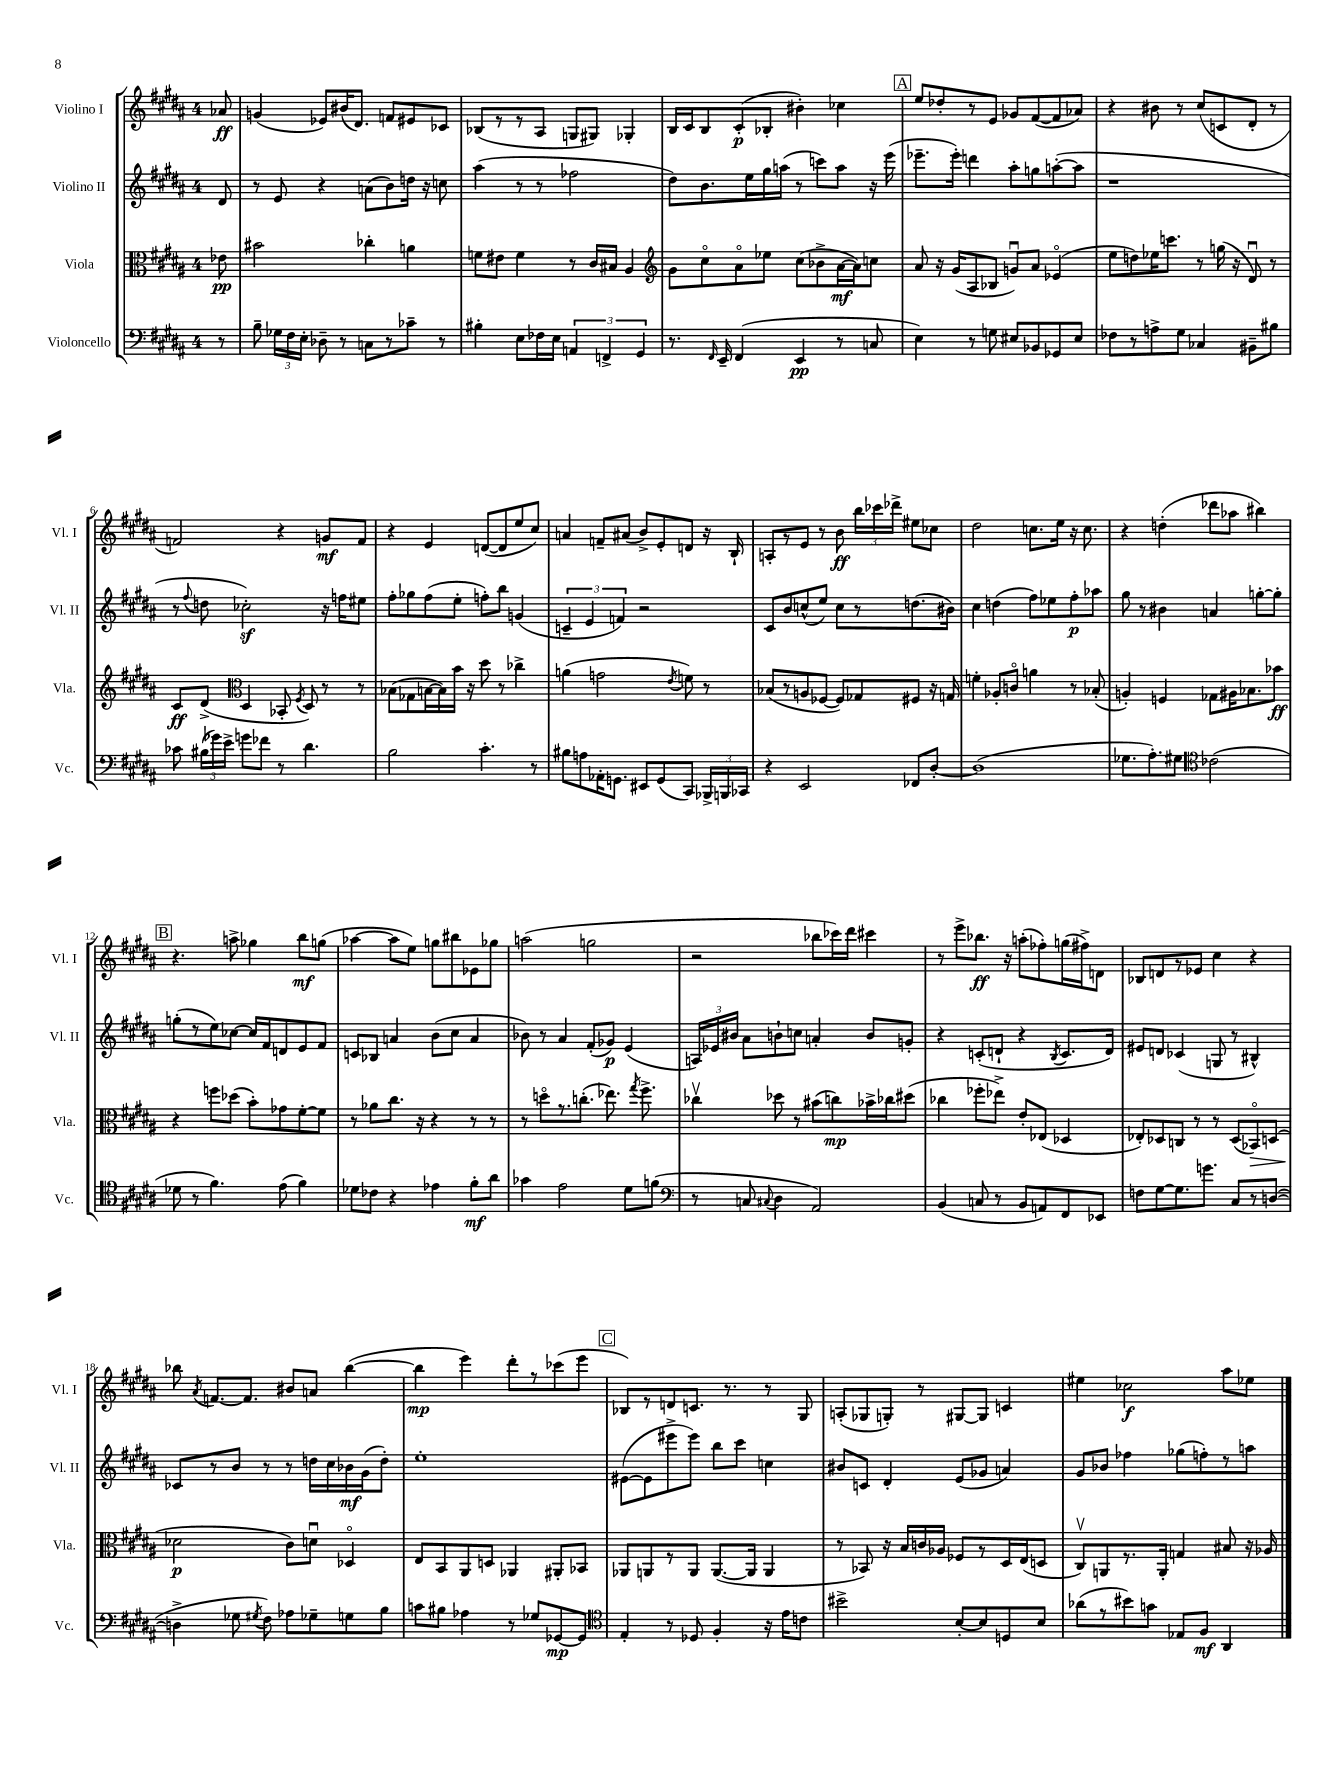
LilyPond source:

<<
\new StaffGroup <<
\new Staff = "s0" \with { instrumentName = "Violino I" shortInstrumentName = "Vl. I" } {
    \clef treble \key b \major \once \override Staff.TimeSignature.style = #'single-digit \time 4/4 \partial 8
    \autoBeamOff aes'8\ff |
    g'4( ees'8[) bis'16( dis'8.]) f'8[ eis'8 ces'8] |
    bes8[( r8 r8 ais8] g8[ gis8]) ges4-. |
    b16[ cis'16 b8 cis'8-.\p( bes8]-. bis'4-.) ces''4 |
    \mark \markup { \box "A" } e''8[ des''8-. r8 e'8] ges'8[ fis'8~( fis'8 aes'8]) |
    r4 bis'8 r8 cis''8[( c'8 dis'8]-. r8 |
    f'2) r4 g'8[\mf f'8] |
    r4 e'4 d'8[~( d'8 e''8 cis''8]) |
    a'4 f'8[-- ais'8]( b'8[->) e'8-. d'8] r16 b16-! |
    a8[-. r8 e'8] r8 b'8\ff \tuplet 3/2 { b''16[ ces'''16 des'''16]-> } eis''8[ ces''8] |
    dis''2 c''8.[ e''16] r16 c''8. |
    r4 d''4-.( des'''8[ aes''8] bis''4) |
    \mark \markup { \box "B" } r4. a''8-> ges''4 b''8[\mf g''8]( |
    aes''4~ aes''8[ e''8]) g''8[ bis''8 ees'8 ges''8] |
    a''2( g''2 |
    r2 bes''8[ ces'''16) dis'''16] cis'''4 |
    r8 e'''8[-> bes''8.]\ff r16 a''8[-.( fes''8-.) g''16( fis''16->) d'8] |
    bes8[ d'8 r8 ees'8] cis''4 r4 |
    bes''8 \acciaccatura { ais'8 } f'8.[~ f'8.] bis'8[ a'8] bes''4~( |
    bes''4\mp e'''4) dis'''8[-. r8 ces'''8( e'''8] |
    \mark \markup { \box "C" } bes8[) r8 d'8 c'8.] r8. r8 gis8 |
    a8[-.( ges8 g8]-.) r8 gis8[~ gis8] c'4 |
    eis''4 ces''2\f ais''8[ ees''8] \bar "|." |
}
\new Staff = "s1" \with { instrumentName = "Violino II" shortInstrumentName = "Vl. II" } {
    \clef treble \key b \major \once \override Staff.TimeSignature.style = #'single-digit \time 4/4 \partial 8
    \autoBeamOff dis'8 |
    r8 e'8 r4 a'8[( b'8) d''16] r16 c''8 |
    ais''4( r8 r8 fes''2 |
    dis''8[) b'8. e''16 gis''16 a''16]( r8 c'''8[) a''8] r16 e'''16( |
    \mark \markup { \box "A" } ees'''8.[-- ees'''16]-.) d'''4 ais''8[-. g''8 a''8~-.( a''8] |
    r1 |
    r8 \appoggiatura { fis''8 } d''8 ces''2-.\sf) r16 f''16[ eis''8] |
    fis''8[-. ges''8 fis''8( e''8]-. f''8[-.) b''8] g'4( |
    \tuplet 3/2 { c'4-- e'4 f'4) } r2 |
    cis'8[ b'8 c''8-^( e''8]) c''8[ r8 d''8.( bis'16]) |
    cis''4 d''4( fis''8[) ees''8 fis''8-.\p aes''8] |
    gis''8 r8 bis'4 a'4 g''8[~-. g''8]-. |
    \mark \markup { \box "B" } g''8[-.( r8 e''8) ces''8]~ ces''16[ fis'16 d'8 e'8 fis'8] |
    c'8[ bes8] a'4 b'8[( cis''8] a'4 |
    bes'8) r8 ais'4 fis'8[-.( ges'8]\p) e'4( |
    \tuplet 3/2 { a16[) ees'16 bis'16] } ais'8[ b'8-! c''8] a'4-. b'8[ g'8]-. |
    r4 c'8[-.( d'8]-! r4 \acciaccatura { b8 } c'8.[ d'16]) |
    eis'8[ d'8] ces'4( g8 r8 bis4-^) |
    ces'8[ r8 b'8] r8 r8 d''16[ cis''16 bes'16\mf gis'16( d''8]-.) |
    e''1-. |
    \mark \markup { \box "C" } eis'8[~( eis'8 eis'''8-> eis'''8]) b''8[ cis'''8] c''4 |
    bis'8[ c'8] dis'4-. e'8[( ges'8] a'4) |
    gis'8[ bes'8] fes''4 ges''8[( f''8-.) r8 a''8] \bar "|." |
}
\new Staff = "s2" \with { instrumentName = "Viola" shortInstrumentName = "Vla." } {
    \clef alto \key b \major \once \override Staff.TimeSignature.style = #'single-digit \time 4/4 \partial 8
    \autoBeamOff ees'8\pp |
    bis'2 ces''4-. a'4 |
    f'8[ eis'8] f'4 r8 cis'16[ bis16] ais4 |
    \clef treble gis'8[ cis''8\flageolet ais'8\flageolet ees''8] cis''8[( bes'8-> ais'16~\mf ais'16) c''8] |
    \mark \markup { \box "A" } ais'8 r16 gis'16[( ais8 bes8] g'8[\downbow) ais'8] ees'4\flageolet( |
    e''8[ d''8) ees''16 c'''8.] r8 g''16( r16 dis'8\downbow) r8 |
    cis'8[\ff dis'8]->( \clef alto dis4 bes,8-. \acciaccatura { fis8 } dis8) r8 r8 |
    bes8[( ges8 b16~ b16) b'16] r16 dis''8 r8 ces''4-> |
    a'4( g'2 \acciaccatura { e'8 } f'8) r8 |
    bes8[( r8 a8 fes8]~ fes8[) ges8 fis8] r16 g16 |
    f'4-. aes8[-. c'8]\flageolet a'4 r8 bes8-.( |
    a4-.) f4 ges8[ ais16 bes8. bes'8]\ff |
    \mark \markup { \box "B" } r4 f''8[ des''8]( b'8[-.) ges'8 fis'8~-. fis'8] |
    r8 aes'8[ cis''8.] r16 r4 r8 r8 |
    r8 d''8[\flageolet r8. c''8.]-.( ees''8.) \acciaccatura { gis''8 } fis''8.-> |
    ces''4\upbow des''8 r8 bis'8[( c''8\mp) bes'16-> ces''16 dis''8]( |
    ces''4 fes''8[-. ees''8]->) e'8[-. ees8]( des4 |
    ees8[-.) des8 c8] r8 r8 des8[( bes,8\flageolet\>) d8]( |
    des'2\p\! cis'8[) d'8]\downbow des4\flageolet |
    e8[ b,8 ais,8 d8] aes,4 ais,8[-. bes,8] |
    \mark \markup { \box "C" } aes,8[ a,8 r8 a,8] a,8.[~( a,16] a,4 |
    r8 bes,8) r16 b16[ c'16 aes16] fes8[ r8 dis16 e16( d8] |
    cis8[\upbow) a,8 r8. a,16]-. g4 bis8 r16 aes16 \bar "|." |
}
\new Staff = "s3" \with { instrumentName = "Violoncello" shortInstrumentName = "Vc." } {
    \clef bass \key b \major \once \override Staff.TimeSignature.style = #'single-digit \time 4/4 \partial 8
    \autoBeamOff r8 |
    b8-- \tuplet 3/2 { ges16[ fis16 e16]-. } des8-- r8 c8[ r8 ces'8]-- r8 |
    bis4-. e8[ fes16 e16] \tuplet 3/2 { a,4 f,4-> gis,4 } |
    r8. \grace { fis,16 } e,16-- fis,4( e,4\pp r8 c8 |
    \mark \markup { \box "A" } e4) r8 g8 eis8[ bes,8 ges,8 eis8] |
    fes8[ r8 a8-> gis8] ces4 bis,8[-- bis8] |
    ces'8 \tuplet 3/2 { bis16[( ges'16) e'16]-> } g'8[ fes'8] r8 dis'4. |
    b2 cis'4.-. r8 |
    bis8[ a8 aes,16-. g,8.] eis,8[ g,8( cis,8]) \tuplet 3/2 { bes,,16[-> b,,16 ces,16] } |
    r4 e,2 fes,8[ dis8]~-. |
    dis1( |
    ges8.[ ais8.-.) gis8] \clef tenor ces'2( |
    \mark \markup { \box "B" } des'8 r8 fis'4.) e'8( fis'4) |
    des'8[ ces'8] r4 ees'4 fis'8[-.\mf ais'8] |
    ges'4 e'2 dis'8[ f'8]( |
    \clef bass r8 c8 \appoggiatura { cis8 } dis4 ais,2) |
    b,4( c8 r8 b,8[ a,8) fis,8 ees,8] |
    f8[ gis8~ gis8. g'8.] cis8[ r8 d8]~( |
    d4-> ges8 \acciaccatura { gis8 } fis8) aes8[ ges8-- g8 b8] |
    c'8[ bis8] aes4 r8 ges8[ ges,8~\mp ges,8] |
    \mark \markup { \box "C" } \clef tenor e4-. r8 des8 fis4-. r16 e'16[ c'8] |
    bis'2-> b8[~-. b8 d8 b8] |
    aes'8[( r8 bis'8) g'8] ees8[ fis8]\mf ais,4 \bar "|." |
}
>>
>>
